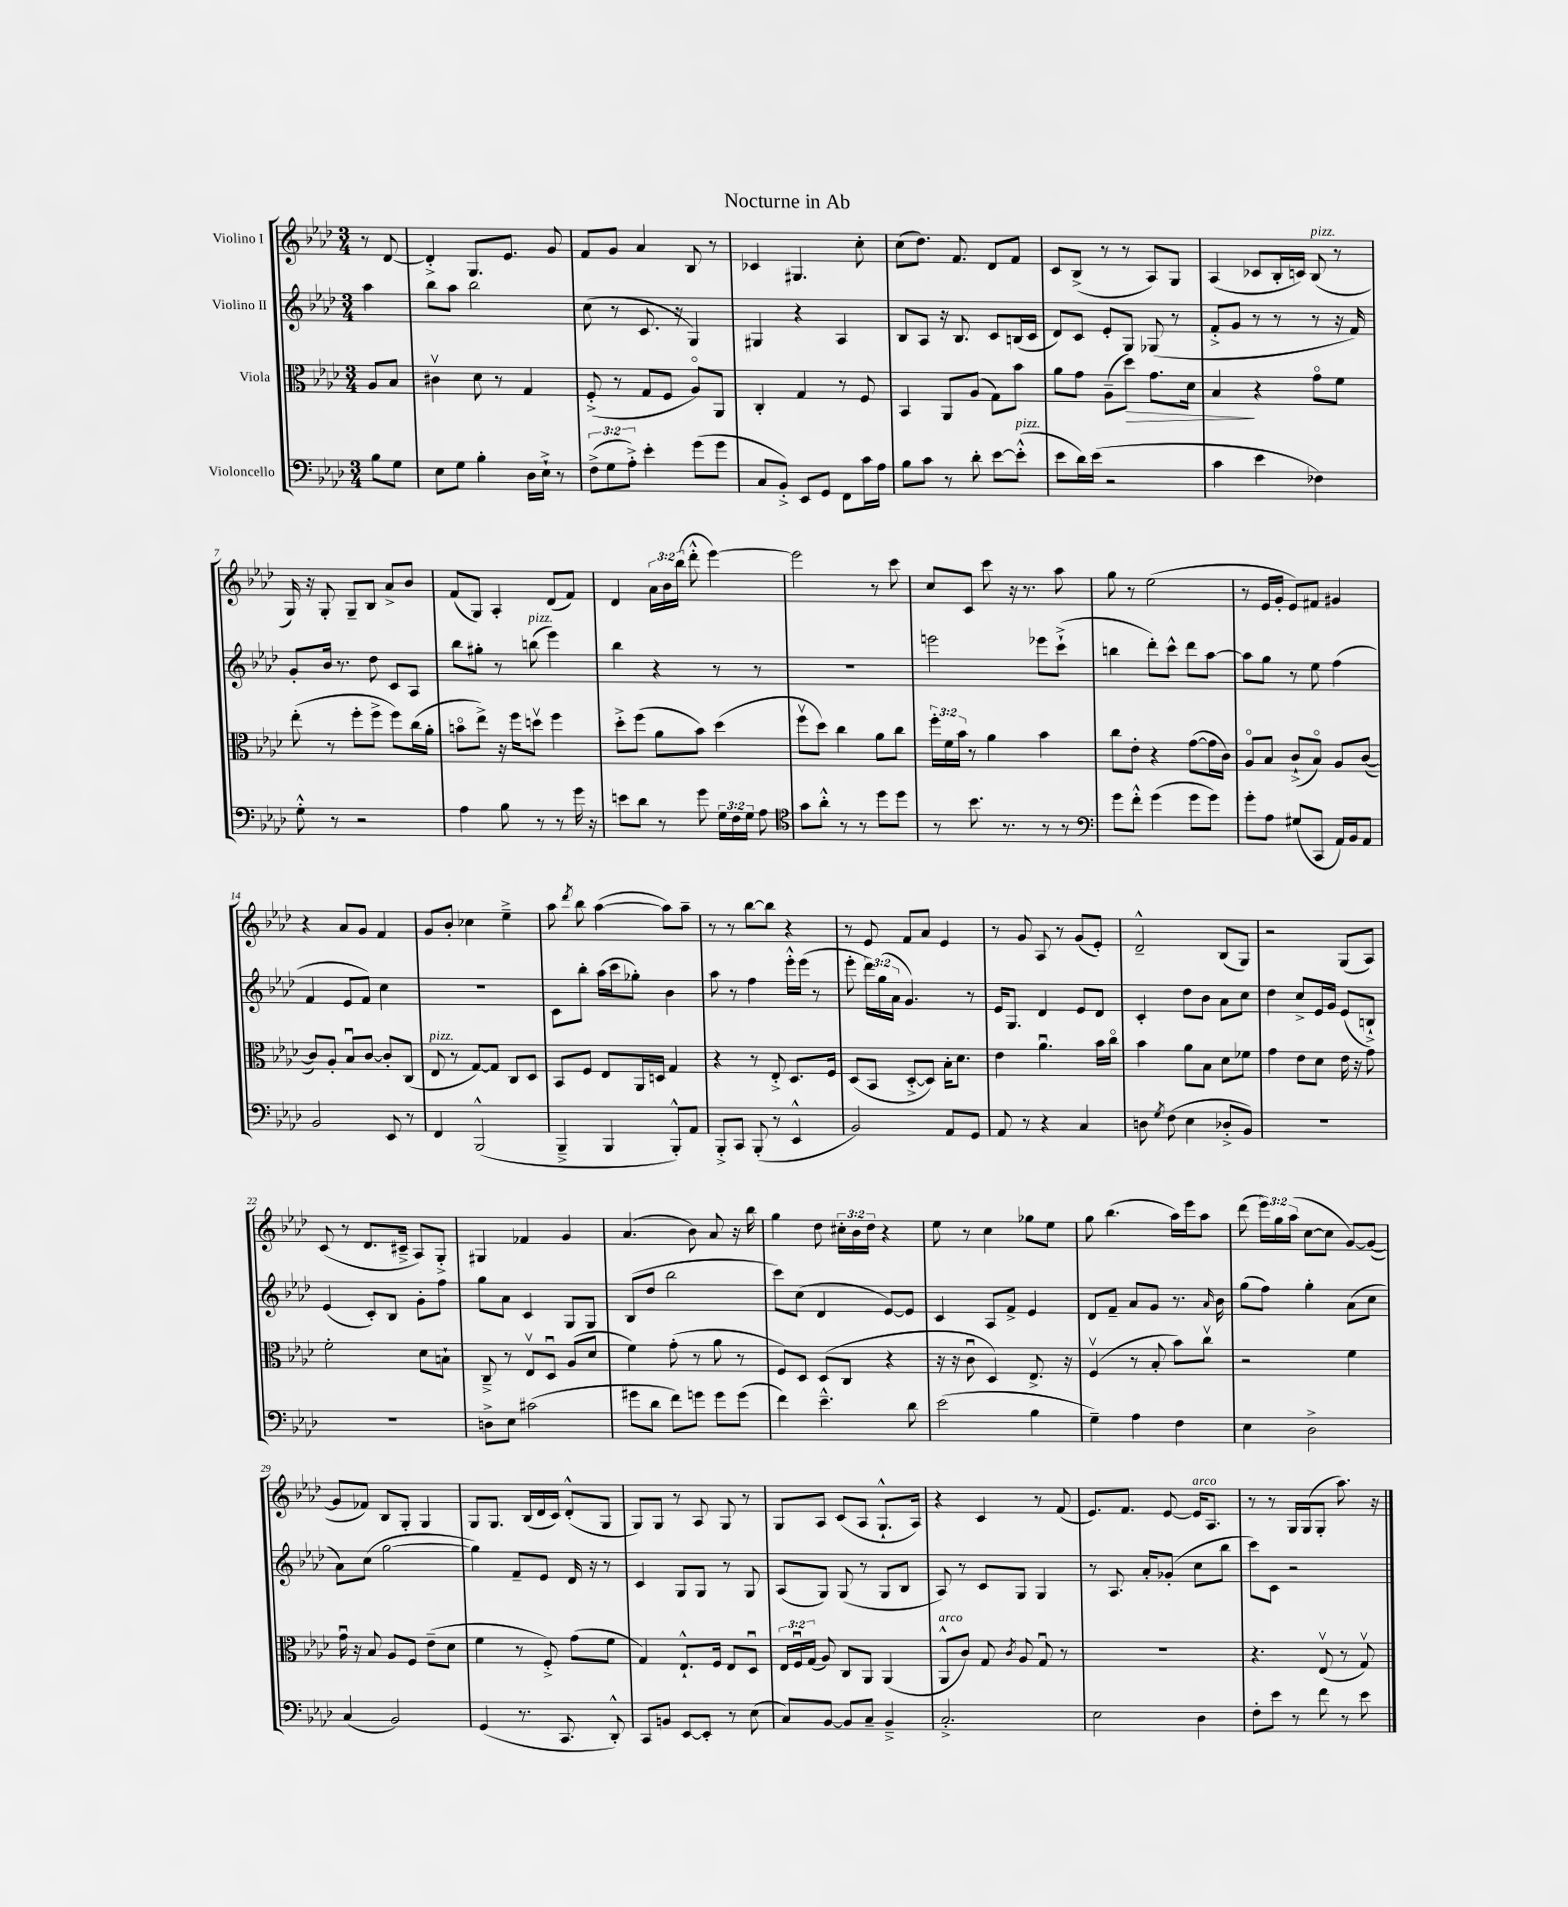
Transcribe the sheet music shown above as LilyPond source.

\header { title = "Nocturne in Ab" }
<<
\new StaffGroup <<
\new Staff = "s0" \with { instrumentName = "Violino I" } {
    \clef treble \key aes \major \numericTimeSignature \time 3/4 \override Staff.TupletNumber.text = #tuplet-number::calc-fraction-text \partial 4
    \autoBeamOff r8 des'8~ |
    des'4-.-> g8.[ ees'8.] g'8 |
    f'8[ g'8] aes'4 bes8 r8 |
    ces'4 gis4. c''8-. |
    c''8[( des''8.]) f'8. des'8[ f'8] |
    c'8[ bes8]->( r8 r8 aes8[) g8] |
    aes4( ces'8[ bes16-. c'16]) bes8^\markup { \italic "pizz." }( r8 |
    g16) r16 g8-. g8[-- bes8] aes'8[-> bes'8] |
    f'8[( g8]) aes4-. des'8[( f'8]) |
    des'4 \tuplet 3/2 { aes'16[ bes'16 bes''16]( } des'''8-.-^ ees'''4~) |
    ees'''2 r8 c'''8 |
    c''8[ c'8] c'''8 r16 r8. aes''8 |
    g''8 r8 ees''2( |
    r8 ees'16[ g'16]-. ees'8[) fis'8] gis'4 |
    r4 aes'8[ g'8] f'4 |
    g'8[ bes'8]-. ces''4 ees''4---> |
    aes''8 \acciaccatura { des'''8 } bes''8 aes''4~( aes''8[) aes''8]-- |
    r8 r8 bes''8[~ bes''8] r4 |
    r8 ees'8 f'8[ aes'8] ees'4 |
    r8 g'8 aes8 r8 g'8[( ees'8]-.) |
    des'2---^ bes8[( g8]) |
    r2 g8[( aes8]) |
    c'8( r8 des'8.[ cis'16]---> aes8[) g8]-.-> |
    gis4 fes'4 g'4 |
    aes'4.( bes'8) aes'8 r16 bes''16 |
    g''4 des''8 \tuplet 3/2 { cis''16[-. bes'16 des''16] } r4 |
    ees''8 r8 c''4 ges''8[ ees''8] |
    g''8 bes''4.( aes''16[) ees'''16 aes''8] |
    des'''8( \tuplet 3/2 { ees'''16[) g''16 aes''16]( } c''8[~ c''8] g'8[~) g'8]~( |
    g'8[ fes'8]) bes8[ g8]-. g4 |
    g8[ g8.] bes16[( des'16 c'16]) des'8[-.-^( g8] |
    g8[) g8] r8 aes8 g8 r8 |
    g8[ aes8] c'8[( aes8] g8.[-!-^ aes16]) |
    r4 c'4 r8 f'8( |
    ees'8.[) f'8.] ees'8~ ees'16[^\markup { \italic "arco" } aes8.] |
    r8 r8 g16[ g16( g8]-. aes''8.) r16 \bar "|." |
}
\new Staff = "s1" \with { instrumentName = "Violino II" } {
    \clef treble \key aes \major \numericTimeSignature \time 3/4 \override Staff.TupletNumber.text = #tuplet-number::calc-fraction-text \partial 4
    \autoBeamOff aes''4 |
    bes''8[ aes''8] bes''2 |
    c''8( r8 c'8. r16 g4) |
    gis4 r4 aes4 |
    bes8[ aes8] r16 bes8. c'8[ b16( c'16] |
    des'8[) c'8] ees'8[-. g8] ges8( r8 |
    f'8[-.-> g'8] r8 r8 r8 r16 f'16) |
    g'8[-. bes'16] r8. des''8 c'8[ aes8] |
    bes''8[ gis''8]-. r8 b''8^\markup { \italic "pizz." }( ees'''4) |
    bes''4 r4 r8 r8 |
    R2. |
    e'''2 ees'''8[ c'''8]-!->( |
    b''4 des'''8[-.) c'''8]-^ des'''8[ aes''8]~ |
    aes''8[ g''8] r8 ees''8 f''4( |
    f'4 ees'8[ f'8]) c''4 |
    R2. |
    c'8[ bes''8]-. aes''16[( c'''16 ges''8]-.) bes'4 |
    aes''8 r8 f''4 ees'''16[-.-^ ees'''16]( r8 |
    ees'''8-. \tuplet 3/2 { des'''16[) g''16( aes'16] } g'4.) r8 |
    ees'16[ g8.] des'4 ees'8[ des'8] |
    c'4-. des''8[ bes'8] aes'8[ c''8] |
    des''4 c''8[-> ees'16 g'16] ees'8[( b8]-!->) |
    ees'4( c'8[-.) bes8] g'8[-. f''8] |
    g''8[ aes'8] c'4 g8[ g8] |
    bes8[( des''8] bes''2 |
    c'''8[) c''8]( des'4 ees'8[~) ees'8] |
    c'4 aes8[ f'8]-> ees'4 |
    des'8[ f'8]-- aes'8[ g'8] r8. \grace { aes'16 } bes'16 |
    g''8[( f''8]) g''4-. aes'8[( c''8] |
    aes'8[) c''8]( g''2~ |
    g''4) f'8[-- ees'8] des'16 r16 r8 |
    c'4 g8[ g8] r8 g8 |
    aes8[( g8]) g8( r8 g8[ bes8] |
    aes8) r8 c'8[ g8] g4 |
    r8 aes8. aes'16[-. ges'8]-.( c''8[ bes''8] |
    c'''8[) c'8] r2 \bar "|." |
}
\new Staff = "s2" \with { instrumentName = "Viola" } {
    \clef alto \key aes \major \numericTimeSignature \time 3/4 \override Staff.TupletNumber.text = #tuplet-number::calc-fraction-text \partial 4
    \autoBeamOff aes8[ bes8] |
    cis'4\upbow des'8 r8 g4 |
    f8-.->( r8 g8[ f8] aes8[\flageolet) aes,8] |
    c4-. g4 r8 f8 |
    bes,4 aes,8[ aes8]( g8[) bes'8] |
    aes'8[ g'8] aes8[--( des''8]\>) g'8.[ des'16] |
    bes4\! r4 g'8[\flageolet f'8] |
    ees''8-.( r8 f''8[-. f''8]-> f''8[) c''16( aes'16]-. |
    b'8[\flageolet ees''8]->) r16 f''16[ d''8]\upbow f''4 |
    des''8[-.-> f''8]( aes'8[ bes'8]) des''4( |
    f''8[\upbow des''8]) c''4 aes'8[ c''8] |
    \tuplet 3/2 { f''16[-. f'16 bes'16] } r8 aes'4 bes'4 |
    c''8[ ees'8]-. r4 g'8[~( g'16 c'16]) |
    aes8[\flageolet bes8] c'8[-!->( bes8]\flageolet) aes8[ c'8]~( |
    c'8[) aes8]-. bes8[\downbow c'8]~ c'8[-. c8]( |
    ees8^\markup { \italic "pizz." } r8 g8[~) g8] c8[ des8] |
    bes,8[ f8] ees8[ aes,16 d16] g4 |
    r4 r8 ees8-.-> des8.[ f16] |
    des8[( bes,8] des8[~-.-> des8]) bes16[-. des'8.] |
    ees'4 aes'4.\downbow bes'16[ c''16]\flageolet |
    bes'4 aes'8[ bes8] des'8[ fes'8] |
    g'4 ees'8[ des'8] ees'16 r16 g'8 |
    f'2-. des'8[ b8]-! |
    c8---> r8 ees8[\upbow des8]\downbow aes8[( des'8] |
    f'4) g'8-.( r8 aes'8 r8 |
    f8[) des8] des8[( c8] r4 |
    r16 r16 c'8\downbow des4) ees8.-> r16 |
    f4\upbow( r8 bes8-. bes'8[) c''8]\upbow |
    r2 f'4 |
    g'16\downbow r16 bes8 aes8[ f8] ees'8[--( des'8] |
    f'4 r8 f8-.->) g'8[( f'8] |
    g4) ees8.[-!-^ f16] ees8[ des8]\downbow |
    \tuplet 3/2 { ees16[ f16\downbow g16]( } aes8) c8[ aes,8] aes,4( |
    aes,8[-^^\markup { \italic "arco" } c'8]) g8 \acciaccatura { c'8 } aes8 g8\downbow r8 |
    R2. |
    r4. ees8\upbow( r8 g8\upbow) \bar "|." |
}
\new Staff = "s3" \with { instrumentName = "Violoncello" } {
    \clef bass \key aes \major \numericTimeSignature \time 3/4 \override Staff.TupletNumber.text = #tuplet-number::calc-fraction-text \partial 4
    \autoBeamOff bes8[ g8] |
    ees8[ g8] bes4-. des16[ ees16]-!-> r8 |
    \tuplet 3/2 { f8[->( g8 aes8]-.->) } ees'4-. g'8[( g'8] |
    c8[ bes,8]-.->) ees,8[ g,8] f,8[ c'16 aes16] |
    bes8[ c'8] r8 des'8-. ees'8[~ ees'8]-.-^^\markup { \italic "pizz." }( |
    ees'8[ des'16) ees'16]( r2 |
    c'4 ees'4 fes4) |
    g8-.-^ r8 r2 |
    aes4 bes8 r8 r8 g'16 r16 |
    e'8[ des'8] r8 g'8 \tuplet 3/2 { g16[ f16 g16] } aes8 |
    \clef tenor g'8[ aes'8]-.-^ r8 r8 des''8[ des''8] |
    r8 bes'8. r8. r8 r8 |
    \clef bass g'8[ f'8]-.-^ g'4( g'8[ g'8]) |
    g'8[-. aes8] gis8[( c,8] aes,16[) bes,16 aes,8] |
    bes,2 ees,8 r8 |
    f,4 bes,,2-^( |
    bes,,4---> bes,,4 bes,,8[-.-^) aes,8] |
    bes,,8[-.-> c,8] bes,,8-.( r8 ees,4-^ |
    bes,2) aes,8[ g,8] |
    aes,8 r8 r4 c4 |
    d8 \acciaccatura { g8 } f8( ees4 des8[-.-> bes,8]) |
    R2. |
    R2. |
    d8[-> ees8] cis'2( |
    gis'8[ des'8] f'8[) g'8] g'8[ g'8]( |
    f'4) ees'4.---^ des'8 |
    ees'2( bes4 |
    g4--) aes4 f4 |
    ees4 des2-> |
    c4( bes,2) |
    g,4( r8. c,8. des,8-.-^) |
    c,8[ b,8] ees,8[~ ees,8]-. r8 ees8( |
    c8[) bes,8]~ bes,8[ c8]-- bes,4---> |
    c2.-.-> |
    ees2 des4 |
    f8[-. ees'8] r8 f'8 r8 ees'8 \bar "|." |
}
>>
>>
